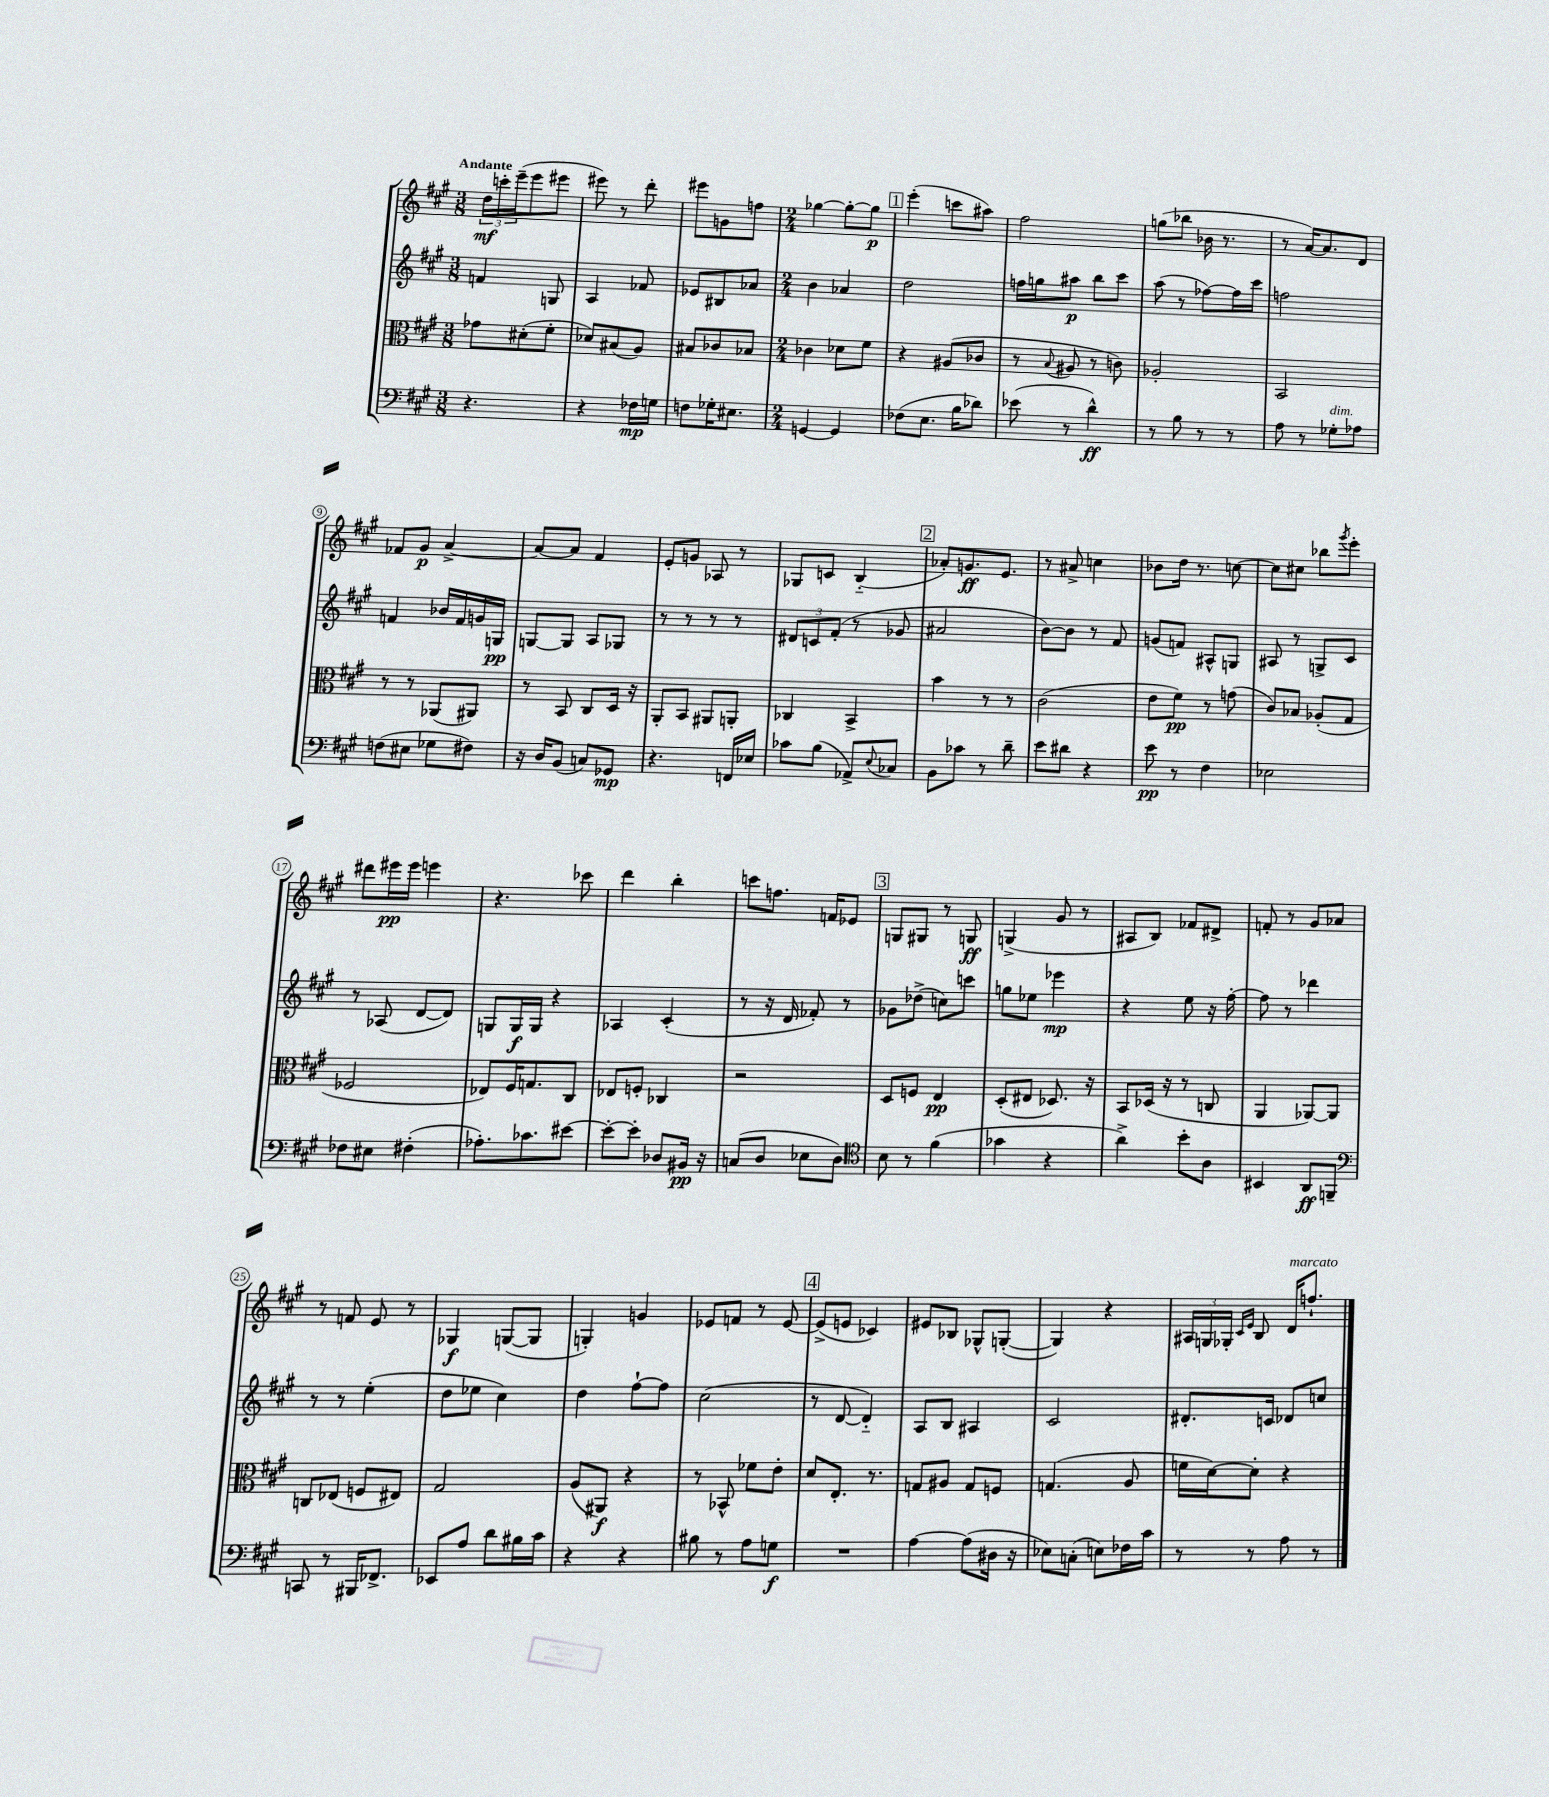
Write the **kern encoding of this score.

**kern	**dynam	**kern	**dynam	**kern	**dynam	**kern	**dynam
*part4	*part4	*part3	*part3	*part2	*part2	*part1	*part1
*staff4	*staff4	*staff3	*staff3	*staff2	*staff2	*staff1	*staff1
*clefF4	*	*clefC3	*	*clefG2	*	*clefG2	*
*k[f#c#g#]	*	*k[f#c#g#]	*	*k[f#c#g#]	*	*k[f#c#g#]	*
*M3/8	*	*M3/8	*	*M3/8	*	*M3/8	*
=1	=1	=1	=1	=1	=1	=1	=1
!	!	!	!	!	!	!LO:TX:a:B:t=Andante	!
4.r	.	8g-X\L	.	4fn/	.	24dd\LL	mf
.	.	.	.	.	.	24cccn'\	.
.	.	.	.	.	.	(24eee~\J	.
.	.	(8d#X'\	.	.	.	8eee\	.
.	.	8f#'\J	.	8Gn/	.	8eee#X\J	.
=2	=2	=2	=2	=2	=2	=2	=2
4r	.	8d-X/L)	.	4A/	.	8eee#X\)	.
.	.	(8B#X/	.	.	.	8r	.
16F-X\LL	mp	8A/J)	.	8f-X/	.	8ddd'\	.
16Gn\JJ	.	.	.	.	.	.	.
=3	=3	=3	=3	=3	=3	=3	=3
8Fn\L	.	8B#X/L	.	8e-X/L	.	8eee#X\L	.
16G-X'\K	.	8c-X/	.	8B#X/	.	8gn\	.
8.E#X\J	.	.	.	.	.	.	.
.	.	8B-X/J	.	8a-X/J	.	8ffn\J	.
=4	=4	=4	=4	=4	=4	=4	=4
*M2/4	*	*M2/4	*	*M2/4	*	*M2/4	*
[4GGn/	.	4c-X\	.	4b\	.	[4gg-X\	.
4GG/]	.	8d-X\L	.	4a-X/	.	8gg-'\L_	.
.	.	8f#\J	.	.	.	8gg-\J]	p
!!LO:REH:place=s1:t=1
=5	=5	=5	=5	=5	=5	=5	=5
(8F-X\L	.	4r	.	2dd\	.	(4eee'\	.
8.E\J	.	.	.	.	.	.	.
.	.	(8A#X/L	.	.	.	8cccn\L	.
16B\KL	.	.	.	.	.	.	.
8d-X\J)	.	8c-X/J	.	.	.	8aa#X\J)	.
=6	=6	=6	=6	=6	=6	=6	=6
(8e-X\	.	8r	.	16ffn\LL	.	2ff#\	.
.	.	.	.	16ggn\J	.	.	.
.	.	8qqB/	.	.	.	.	.
8r	.	8A#X/	.	8aa#X\J	p	.	.
4d^^\)	ff	8r	.	8bb\L	.	.	.
.	.	8cn\)	.	8ccc#\J	.	.	.
=7	=7	=7	=7	=7	=7	=7	=7
8r	.	2A-X'/	.	(8aa\	.	(8ggn\L	.
8B\	.	.	.	8r	.	8bb-X\J	.
8r	.	.	.	[8ff-X\L)	.	16b-X\	.
.	.	.	.	.	.	8.r	.
8r	.	.	.	16ff-\L]	.	.	.
.	.	.	.	16ccc#\JJ	.	.	.
=8	=8	=8	=8	=8	=8	=8	=8
8A\	.	2BB/	.	2ffn\	.	8r	.
8r	.	.	.	.	.	[16a/KL)	.
.	.	.	.	.	.	8.a/]	.
!LO:TX:a:i:t=dim.	!	!	!	!	!	!	!
8G-X'\L	.	.	.	.	.	.	.
8A-X\J	.	.	.	.	.	8d/J	.
!!LO:LB:g=z
=9	=9	=9	=9	=9	=9	=9	=9
(8Fn\L	.	8r	.	4fn/	.	8f-X/L	.
8E#X\J	.	8r	.	.	.	8g#/J	p
8G-X\L	.	(8AA-X/L	.	16b-X/LL	.	[4a^/	.
.	.	.	.	16f/	.	.	.
8F#X\J)	.	8AA#X/J)	.	16gn/	.	.	.
.	.	.	.	16Gn/JJ	pp	.	.
=10	=10	=10	=10	=10	=10	=10	=10
16r	.	8r	.	[8Gn/L	.	8a/L_	.
16D/KL	.	.	.	.	.	.	.
(8BB/J	.	8BB/	.	8G/J]	.	8a/J]	.
8Cn/L)	.	8C#/L	.	8A/L	.	4f#/	.
8GG-X/J	mp	16D/Jk	.	8G-X/J	.	.	.
.	.	16r	.	.	.	.	.
=11	=11	=11	=11	=11	=11	=11	=11
4.r	.	8AA'/L	.	8r	.	8e'/L	.
.	.	8BB/J	.	8r	.	8gn/J	.
.	.	8AA#X/L	.	8r	.	8A-X/	.
16FFn/LL	.	8AAn'/J	.	8r	.	8r	.
16E-X/JJ	.	.	.	.	.	.	.
=12	=12	=12	=12	=12	=12	=12	=12
8c-X\L	.	4C-X/	.	12d#X/L	.	8G-X/L	.
.	.	.	.	12cn/	.	.	.
(8B\J	.	.	.	.	.	8cn/J	.
.	.	.	.	(12f#'/J	.	.	.
8AA-X^/L)	.	4BB^/	.	8r	.	(4B/	.
8qqE/	.	.	.	.	.	.	.
8C-X/J	.	.	.	8g-X/	.	.	.
!!LO:REH:place=s1:t=2
=13	=13	=13	=13	=13	=13	=13	=13
8BB\L	.	4b\	.	2a#X/	.	8a-X'/L)	.
8c-X\J	.	.	.	.	.	8.gn/	ff
8r	.	8r	.	.	.	.	.
.	.	.	.	.	.	8.e/J	.
8d~\	.	8r	.	.	.	.	.
=14	=14	=14	=14	=14	=14	=14	=14
8e\L	.	(2c#\	.	[8b\L)	.	8r	.
8d#X\J	.	.	.	8b\J]	.	8a#X^/	.
4r	.	.	.	8r	.	4ccn\	.
.	.	.	.	8f#/	.	.	.
=15	=15	=15	=15	=15	=15	=15	=15
8e\	pp	8e\L	.	(8gn/L	.	8b-X\L	.
8r	.	8f#\J)	pp	8fn/J)	.	16dd\Jk	.
.	.	.	.	.	.	8.r	.
4F#\	.	8r	.	8A#X^^/L	.	.	.
.	.	(8gn\	.	8Gn/J	.	[8ccn\	.
=16	=16	=16	=16	=16	=16	=16	=16
2E-X\	.	8c#/L)	.	8A#X/	.	8cc\L]	.
.	.	8B-X/J	.	8r	.	8cc#X\J	.
.	.	(8A-X'/L	.	8Gn^/L	.	8bb-X\L	.
.	.	.	.	.	.	8qggg#/	.
.	.	8G#/J	.	8c#/J	.	8eee'\J	.
!!LO:LB:g=z
=17	=17	=17	=17	=17	=17	=17	=17
8F-X\L	.	2F-X/	.	8r	.	8ddd#X\L	.
8E#X\J	.	.	.	(8A-X/	.	16eee#X\L	pp
.	.	.	.	.	.	16eee#\JJ	.
(4F#X'\	.	.	.	[8d/L	.	4eeen\	.
.	.	.	.	8d/J])	.	.	.
=18	=18	=18	=18	=18	=18	=18	=18
8.A-X'\L)	.	8E-X/L)	.	8Gn/L	.	4.r	.
.	.	16F#/K	.	16G/L	f	.	.
8.c-X\	.	8.Gn/	.	16G/JJ	.	.	.
.	.	.	.	4r	.	.	.
[8e#X\J	.	8C#/J	.	.	.	8ccc-X\	.
=19	=19	=19	=19	=19	=19	=19	=19
8e#'\L_	.	8E-X/L	.	4A-X/	.	4ddd\	.
8e#'\J]	.	8Fn'/J	.	.	.	.	.
8D-X/L	.	4C-X/	.	(4c#'/	.	4bb'\	.
16BB#X/Jk	pp	.	.	.	.	.	.
16r	.	.	.	.	.	.	.
=20	=20	=20	=20	=20	=20	=20	=20
(8Cn/L	.	2r	.	8r	.	8cccn\L	.
8D/J	.	.	.	16r	.	8.ffn\J	.
.	.	.	.	16d/	.	.	.
8E-X\L	.	.	.	8f-X'/)	.	.	.
.	.	.	.	.	.	16fn/KL	.
8D\J)	.	.	.	8r	.	8e-X/J	.
!!LO:REH:place=s1:t=3
=21	=21	=21	=21	=21	=21	=21	=21
*clefC4	*	*	*	*	*	*	*
8B\	.	8D/L	.	8g-X\L	.	8Gn/L	.
8r	.	8Fn/J	.	(8dd-X^\J	.	8G#X/J	.
(4f#\	.	4E/	pp	8ccn\L)	.	8r	.
.	.	.	.	8cccn\J	.	8Gn/	ff
=22	=22	=22	=22	=22	=22	=22	=22
4g-X\	.	(8D'/L	.	8ggn\L	.	(4Gn^/	.
.	.	8E#X/J	.	8ee-X\J	.	.	.
4r	.	8.D-X/)	.	4eee-X\	mp	8g#/	.
.	.	.	.	.	.	8r	.
.	.	16r	.	.	.	.	.
=23	=23	=23	=23	=23	=23	=23	=23
4a^\)	.	8BB/L	.	4r	.	8A#X/L	.
.	.	(16D-X/Jk	.	.	.	8B/J)	.
.	.	16r	.	.	.	.	.
8b'\L	.	8r	.	8ee\	.	8f-X/L	.
8A\J	.	8Cn/	.	16r	.	8d#X^/J	.
.	.	.	.	[16ff#'\	.	.	.
=24	=24	=24	=24	=24	=24	=24	=24
4BB#X/	.	4AA/	.	8ff#\]	.	8fn'/	.
.	.	.	.	8r	.	8r	.
8AA/L	ff	[8AA-X/L)	.	4ddd-X\	.	8g#/L	.
8FFn~/J	.	8AA-/J]	.	.	.	8a-X/J	.
!!LO:LB:g=z
=25	=25	=25	=25	=25	=25	=25	=25
*clefF4	*	*	*	*	*	*	*
8CCn/	.	8Cn/L	.	8r	.	8r	.
8r	.	(8E-X/J	.	8r	.	8fn/	.
16BBB#X/KL	.	8Fn/L	.	(4ee'\	.	8e/	.
8.FF-X^/J	.	.	.	.	.	.	.
.	.	8E#X/J)	.	.	.	8r	.
=26	=26	=26	=26	=26	=26	=26	=26
8EE-X/L	.	2G#/	.	8dd\L	.	4G-X/	f
8A/J	.	.	.	8ee-X\J	.	.	.
8d\L	.	.	.	4cc#\)	.	([8Gn/L	.
16B#X\L	.	.	.	.	.	8G/J]	.
16c#\JJ	.	.	.	.	.	.	.
=27	=27	=27	=27	=27	=27	=27	=27
4r	.	(8A/L	.	4dd\	.	4Gn'/)	.
.	.	8AA#X/J)	f	.	.	.	.
4r	.	4r	.	[8ff#`\L	.	4gn/	.
.	.	.	.	8ff#\J]	.	.	.
=28	=28	=28	=28	=28	=28	=28	=28
8B#X\	.	8r	.	(2cc#\	.	8e-X/L	.
8r	.	8BB-X^^/	.	.	.	8fn/J	.
8A\L	.	8f-X\L	.	.	.	8r	.
8Gn\J	f	8e'\J	.	.	.	[8e-/	.
!!LO:REH:place=s1:t=4
=29	=29	=29	=29	=29	=29	=29	=29
2r	.	8d/L	.	8r	.	(8e-^/L]	.
.	.	8.E'/J	.	[8d/	.	8en/J	.
.	.	.	.	4d/])	.	4c-X/)	.
.	.	8.r	.	.	.	.	.
=30	=30	=30	=30	=30	=30	=30	=30
[4A\	.	8Gn/L	.	8A/L	.	8e#X/L	.
.	.	8A#X/J	.	8B/J	.	8B-X/J	.
(8A\L]	.	8G/L	.	4A#X/	.	8G-X^^/L	.
16D#X\Jk	.	8Fn/J	.	.	.	([8Gn'/J	.
16r	.	.	.	.	.	.	.
=31	=31	=31	=31	=31	=31	=31	=31
8E-X\L)	.	(4.Gn/	.	2c#/	.	4G/])	.
(8Cn'\J	.	.	.	.	.	.	.
8En\L)	.	.	.	.	.	4r	.
16F-X\L	.	8A/	.	.	.	.	.
16c#\JJ	.	.	.	.	.	.	.
=32	=32	=32	=32	=32	=32	=32	=32
8r	.	16fn\LL	.	8.d#X'/L	.	24A#X/LL	.
.	.	.	.	.	.	24Gn/	.
.	.	[16d\J)	.	.	.	.	.
.	.	.	.	.	.	24G-X'/JJ	.
.	.	.	.	.	.	16qqc#/LL	.
.	.	.	.	.	.	16qqe/JJ	.
8r	.	8d'\J]	.	.	.	8B/	.
.	.	.	.	16cn/Jk	.	.	.
!	!	!	!	!	!	!LO:TX:a:i:t=marcato	!
8A\	.	4r	.	8d-X/L	.	16d/KL	.
.	.	.	.	.	.	8.ffn`/J	.
8r	.	.	.	8ccn/J	.	.	.
==	==	==	==	==	==	==	==
*-	*-	*-	*-	*-	*-	*-	*-
